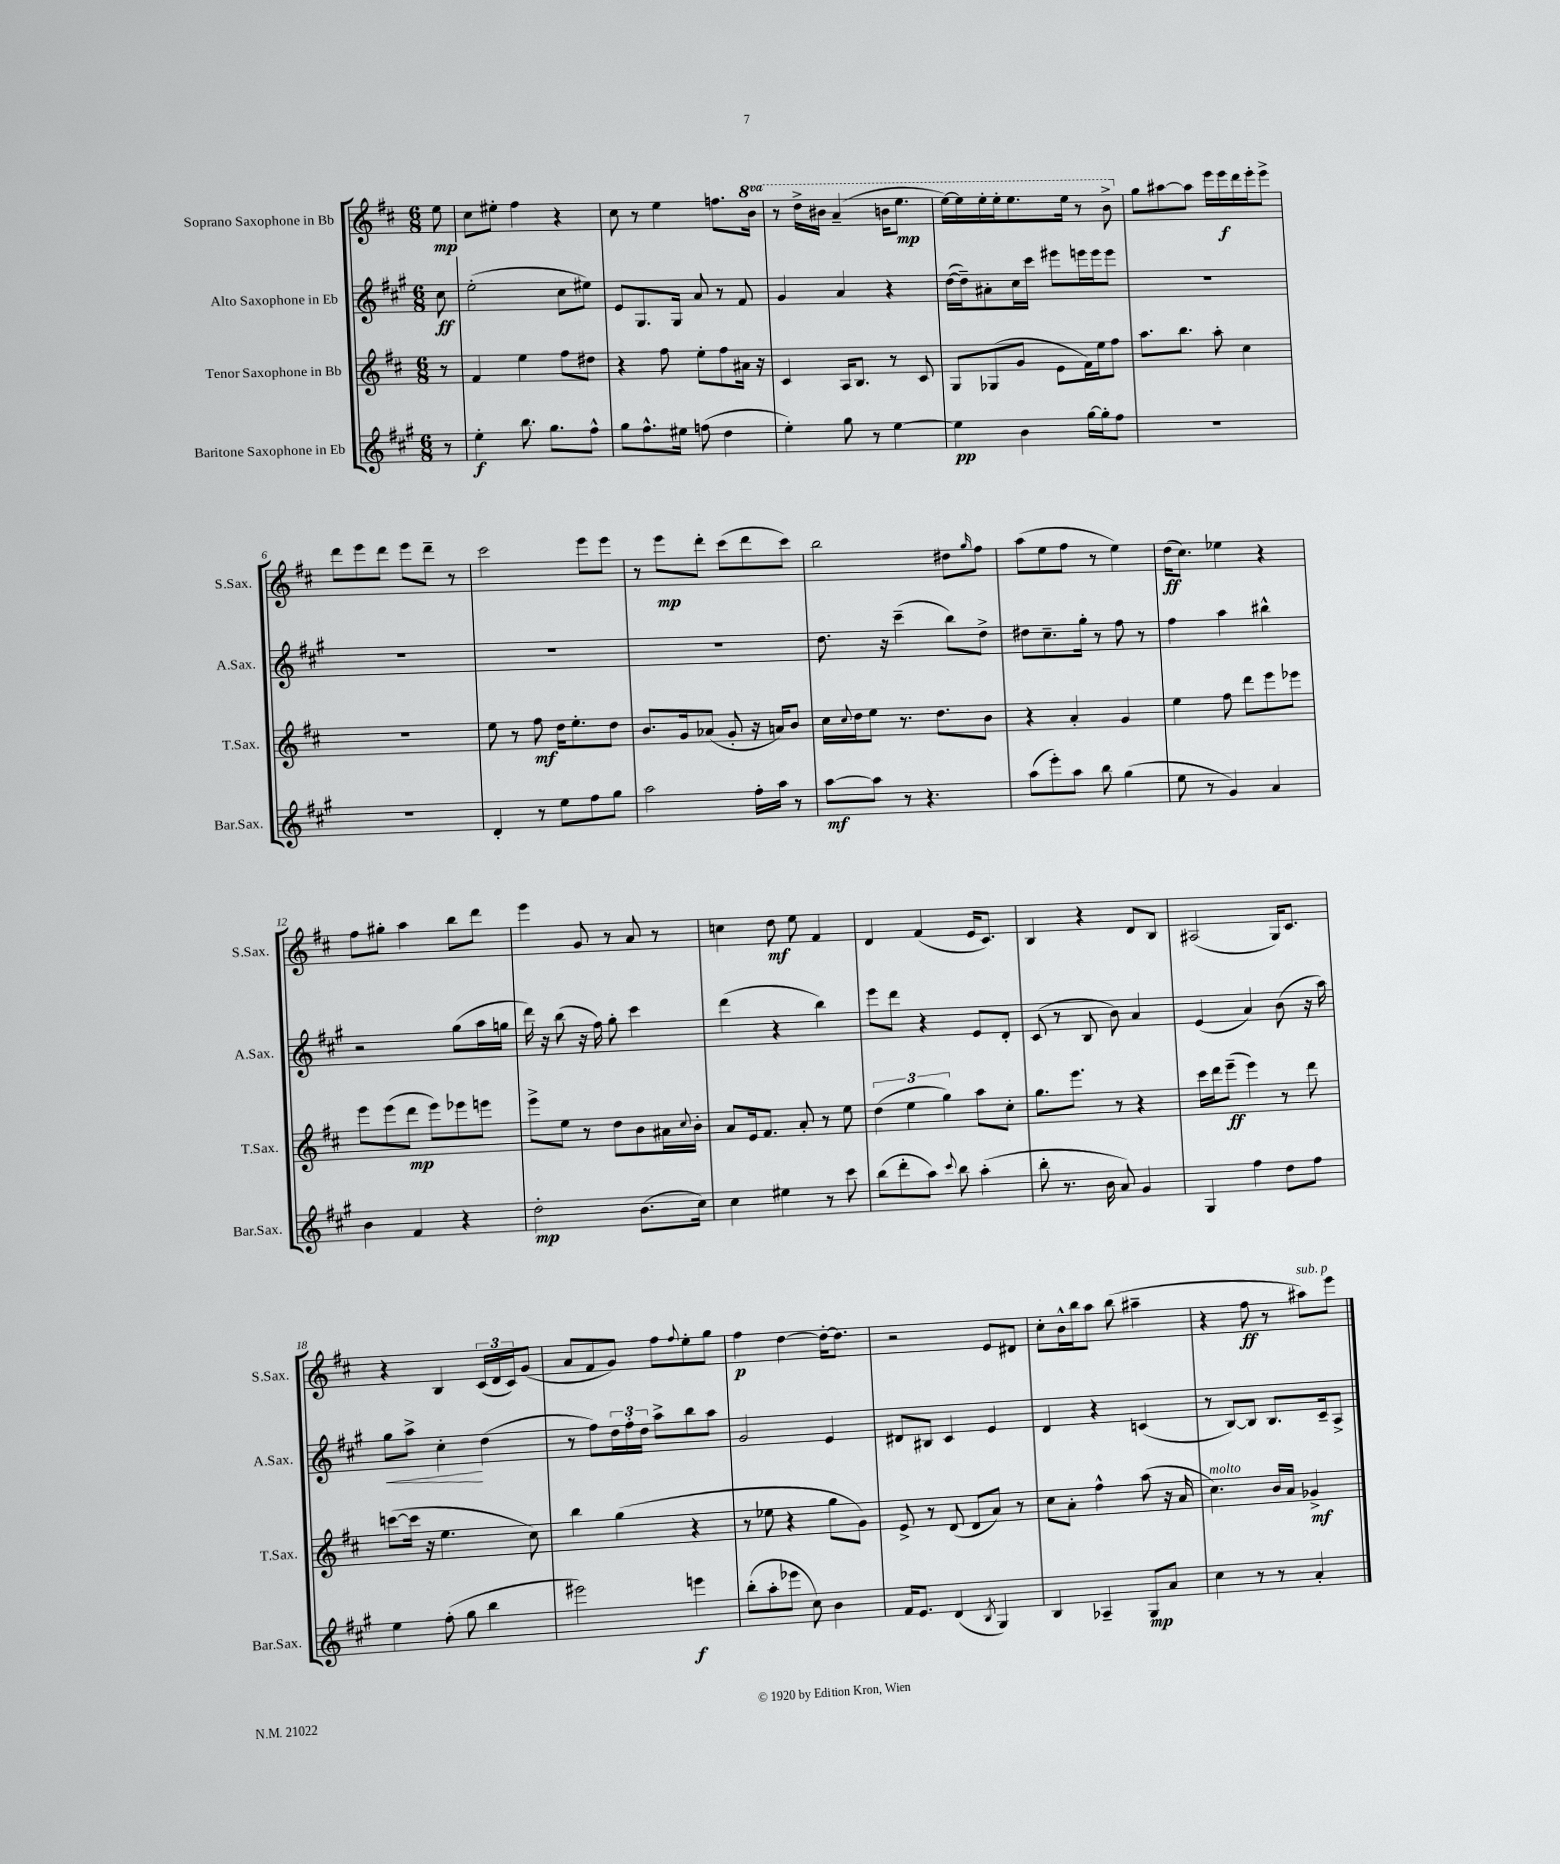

**kern	**kern	**kern	**kern
*staff4	*staff3	*staff2	*staff1
*clefG2	*clefG2	*clefG2	*clefG2
*k[f#c#g#]	*k[f#c#]	*k[f#c#g#]	*k[f#c#]
*M6/8	*M6/8	*M6/8	*M6/8
8r	8r	8cc#	8ee
=	=	=	=
4ee'	4f#	(2ee'	8cc#
.	.	.	8ee#'
8.bb	4ee	.	4ff#
8.gg#	.	.	.
.	8ff#	8cc#	4r
8ff#^^	8dd#	8ee#)	.
=	=	=	=
8gg#	4r	8e	8cc#
8.ff#^^	.	8.G#	8r
.	8ff#	.	4ee
16ee#	.	16G#	.
(8ff	8ee'	8a	.
4dd	8ff#	8r	8.ff
.	16a#	8f#	.
.	16r	.	16bb
=	=	=	=
4ee')	4c#	4g#	8r
.	.	.	16ddd^
.	.	.	16bb#
8gg#	16A	4a	(4aa~
.	8.B	.	.
8r	.	.	.
[4ee	8r	4r	16bb
.	.	.	8.eee
.	8c#	.	.
=	=	=	=
4ee]	8G	([16dd	[16eee)
.	.	16dd~])	16eee]
.	(8G-	8a#'	16eee'
.	.	.	16eee'
4b	8g	16cc#	8.eee
.	.	16ccc#	.
.	8e	8eee#	.
.	.	.	16eee
[16gg#	16f#)	16eee	8r
16gg#']	16ee	16eee	.
8ff#	8ff#	8eee	8bb^
=	=	=	=
2.r	8.aa	2.r	8gg
.	.	.	[8aa#
.	8.bb	.	.
.	.	.	8aa#]
.	8aa'	.	16eee
.	.	.	16eee
.	4cc#	.	16ddd
.	.	.	16eee'
.	.	.	8eee^
=	=	=	=
2.r	2.r	2.r	8ddd
.	.	.	8eee
.	.	.	8ddd
.	.	.	8eee
.	.	.	8ddd~
.	.	.	8r
=	=	=	=
4d'	8ee	2.r	2ccc#
.	8r	.	.
8r	8ff#	.	.
8ee	16dd	.	.
.	8.ee'	.	.
8ff#	.	.	8eee
8gg#	8dd	.	8eee
=	=	=	=
2aa	8.b	2.r	8r
.	.	.	8eee
.	16g	.	.
.	(8a-	.	8ddd'
.	8g'	.	(8ccc#
16ff#'	16r	.	8ddd
16aa	16a)	.	.
8r	8b	.	8ccc#)
=	=	=	=
[8aa	16cc#	8.dd	2bb
.	8qqcc#	.	.
.	16dd	.	.
8aa]	8ee	.	.
.	.	16r	.
8r	8.r	(4ccc#~	.
4.r	.	.	.
.	8.dd	.	.
.	.	8bb)	8dd#
.	.	.	16qqgg
.	8b	8dd^	8ff#
=	=	=	=
(8aa	4r	8dd#	(8aa
8eee')	.	8.cc#~	8ee
8aa	4a'	.	8ff#
.	.	16gg#'	.
8bb	.	8r	8r
(4gg#	4g	8ff#	4ee)
.	.	8r	.
=	=	=	=
8ee	4ee	4ff#	(16dd
.	.	.	8.cc#)
8r	.	.	.
4g#)	8ff#	4aa	4ee-
.	8ddd	.	.
4a	8eee	4bb#^^	4r
.	8eee-	.	.
=	=	=	=
4b	8eee	2r	8ff#
.	(8eee	.	8gg#'
4f#	8ddd	.	4aa
.	8eee)	.	.
4r	8eee-	(8gg#	8bb
.	8eee	16aa	8ddd
.	.	16gg	.
=	=	=	=
2dd'	8eee^	16ddd)	4eee
.	.	16r	.
.	8ee	(8bb	.
.	8r	16r	8g
.	.	16ff#)	.
.	8dd	8gg#'	8r
(8.b	8b	4ccc#	8a
.	16a#	.	8r
.	8qqcc#	.	.
16cc#)	16b'	.	.
=	=	=	=
4cc#	8a	(4ddd	4cc
.	16e	.	.
.	8.f#	.	.
4ee#	.	4r	8dd
.	8a'	.	8ee
8r	8r	4bb)	4f#
8ccc#	8ee	.	.
=	=	=	=
(8bb	(6dd	8eee	4d
8ddd'	.	8ddd	.
.	6ee	.	.
8aa)	.	4r	(4f#
.	6gg)	.	.
8qqccc#	.	.	.
8bb	.	.	.
(4aa'	8aa	8e	16e
.	.	.	8.c#)
.	8cc#'	8d'	.
=	=	=	=
8bb'	8.gg	(8c#	4B
8.r	.	8r	.
.	8.eee	.	.
.	.	8B	4r
16b	.	.	.
8a)	8r	8b)	.
4g#	4r	4a	8d
.	.	.	8B
=	=	=	=
4G#	16ccc#	(4e	(2A#
.	16ddd	.	.
.	(8eee~	.	.
4ff#	4eee)	4a)	.
8dd	8r	(8b	16G)
.	.	.	8.c#
8ff#	8ddd	16r	.
.	.	16aa)	.
=	=	=	=
4ee	([8ccc	8gg#	4r
.	16ccc]	8aa^	.
.	16r	.	.
(8ff#'	4.ee	4cc#'	4B
8gg#	.	.	.
4bb	.	(4dd	(24c#
.	.	.	24d
.	.	.	24c#)
.	8cc#)	.	(8g
=	=	=	=
2eee#)	4bb	8r	8a
.	.	8ff#)	8f#
.	(4gg	24dd	8g)
.	.	24ff#'	.
.	.	24dd	.
.	.	8aa^	8ff#
.	.	.	8qqff#
4eee	4r	8bb	8ee'
.	.	8aa	8gg
=	=	=	=
(8bb'	8r	2g#	4ff#
8aa'	8ee-	.	.
8eee-	4r	.	[4dd
8cc#)	.	.	.
4b	8gg	4e	16dd'_
.	.	.	8.dd]
.	8g)	.	.
=	=	=	=
16f#	8e^	8d#	2r
8.e	.	.	.
.	8r	8B#	.
(4d	(8d	4c#	.
.	8d	.	.
8qB	.	.	.
4G#)	8a)	4e	8e
.	8r	.	8d#
=	=	=	=
4B	8cc#	4d	8cc#'
.	8a'	.	16b^^
.	.	.	16bb
4A-~	4ff#^^	4r	8aa
.	.	.	(8bb
8G#	(8aa	(4c	4aa#~
8a	16r	.	.
.	16a	.	.
=	=	=	=
4cc#	4.cc#)	8r	4r
.	.	[8B)	.
8r	.	8B]	8ff#
8r	16b	8.B	8r
.	16a	.	.
4a'	4g-^	.	8aa#)
.	.	16c#~	.
.	.	8A^	8eee
==	==	==	==
*-	*-	*-	*-
